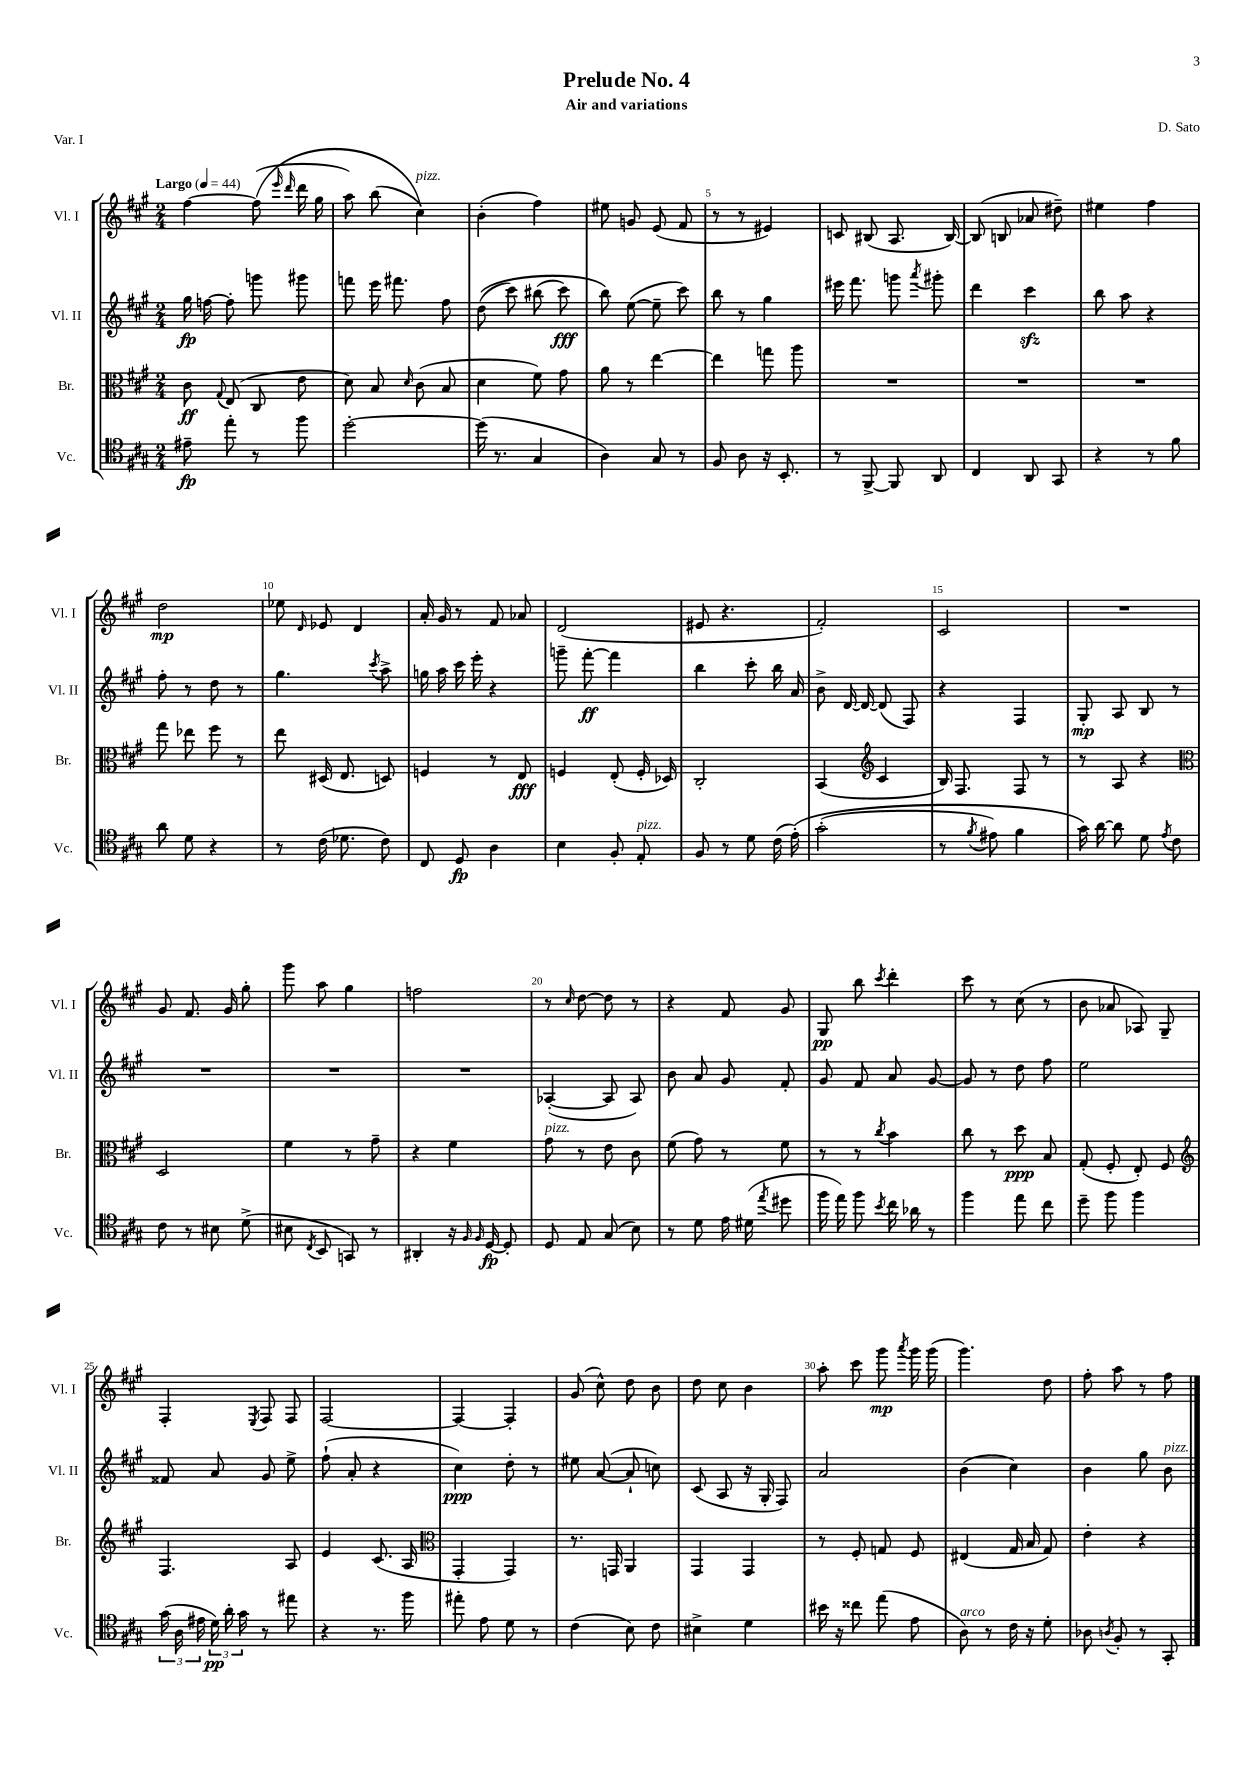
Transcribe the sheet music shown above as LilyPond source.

\header { title = "Prelude No. 4" composer = "D. Sato" subtitle = "Air and variations" piece = "Var. I" }
<<
\new StaffGroup <<
\new Staff = "s0" \with { instrumentName = "Vl. I" shortInstrumentName = "Vl. I" } {
    \clef treble \key a \major \numericTimeSignature \time 2/4 \tempo "Largo" 4 = 44
    \autoBeamOff fis''4~ fis''8(\( \grace { e'''16 d'''16 } d'''16 gis''16 |
    a''8) b''8( cis''4^\markup { \italic "pizz." })\) |
    b'4-.( fis''4) |
    eis''8 g'8 e'8( fis'8 |
    r8 r8 eis'4) |
    c'8 bis8( a8. bis16~) |
    bis8( b8 aes'8 dis''8--) |
    eis''4 fis''4 |
    d''2\mp |
    ees''8 \grace { d'16 } ees'8 d'4 |
    a'16-. gis'16 r8 fis'8 aes'8 |
    d'2( |
    eis'8 r4. |
    fis'2-.) |
    cis'2 |
    R2 |
    gis'8 fis'8. gis'16 gis''8-. |
    gis'''8 a''8 gis''4 |
    f''2 |
    r8 \grace { cis''16 } d''8~ d''8 r8 |
    r4 fis'8 gis'8 |
    gis8\pp b''8 \acciaccatura { cis'''8 } d'''4-. |
    cis'''8 r8 cis''8( r8 |
    b'8 aes'8 aes8) gis8-- |
    fis4-. \acciaccatura { e8 } fis8 fis8 |
    fis2~ |
    fis4~ fis4-. |
    gis'8( cis''8-^) d''8 b'8 |
    d''8 cis''8 b'4 |
    a''8-. cis'''8 gis'''8\mp \acciaccatura { a'''8 } gis'''16 gis'''16( |
    gis'''4.) d''8 |
    fis''8-. a''8 r8 fis''8 \bar "|." |
}
\new Staff = "s1" \with { instrumentName = "Vl. II" shortInstrumentName = "Vl. II" } {
    \clef treble \key a \major \numericTimeSignature \time 2/4
    \autoBeamOff gis''16\fp f''16~ f''8-. g'''8 gis'''8 |
    f'''8 e'''16 fis'''8. fis''8 |
    d''8(\( cis'''8) bis''8( cis'''8\fff) |
    b''8\) e''8~( e''8-- cis'''8) |
    b''8 r8 gis''4 |
    eis'''16 fis'''8. g'''8 \acciaccatura { a'''8 } gis'''8-. |
    d'''4 cis'''4\sfz |
    b''8 a''8 r4 |
    fis''8-. r8 d''8 r8 |
    gis''4. \acciaccatura { cis'''8 } a''8-> |
    g''16 a''16 cis'''16 e'''16-. r4 |
    g'''8-- fis'''8~-.\ff fis'''4 |
    b''4 cis'''8-. b''16 a'16 |
    b'8-> d'16~ d'16~ d'8( fis8) |
    r4 fis4 |
    gis8-.\mp a8 b8 r8 |
    R2 |
    R2 |
    R2 |
    aes4~-.( aes8 aes8) |
    b'8 a'8 gis'8 fis'8-. |
    gis'8 fis'8 a'8 gis'8~ |
    gis'8 r8 d''8 fis''8 |
    e''2 |
    fisis'8 a'8 gis'8 e''8-> |
    fis''8-!( a'8-. r4 |
    cis''4\ppp) d''8-. r8 |
    eis''8 a'8~( a'8-! c''8) |
    cis'8( a8 r16 gis16-. fis8) |
    a'2 |
    b'4( cis''4) |
    b'4 gis''8 b'8^\markup { \italic "pizz." } \bar "|." |
}
\new Staff = "s2" \with { instrumentName = "Br." shortInstrumentName = "Br." } {
    \clef alto \key a \major \numericTimeSignature \time 2/4
    \autoBeamOff cis'8\ff \appoggiatura { gis8 } e8( cis8 e'8 |
    d'8) b8 \grace { d'16 } cis'8( b8 |
    d'4 fis'8) gis'8 |
    a'8 r8 e''4~ |
    e''4 g''8 a''8 |
    R2 |
    R2 |
    R2 |
    gis''8 ees''8 fis''8 r8 |
    e''8 dis16( e8. d8) |
    f4 r8 e8\fff |
    f4 e8-.( f16-. des16) |
    cis2-. |
    b,4( \clef treble cis'4 |
    b16) fis8. fis8 r8 |
    r8 a8 r4 |
    \clef alto d2 |
    fis'4 r8 gis'8-- |
    r4 fis'4 |
    gis'8^\markup { \italic "pizz." } r8 e'8 cis'8 |
    fis'8( gis'8) r8 fis'8 |
    r8 r8 \acciaccatura { cis''8 } b'4 |
    cis''8 r8 d''8\ppp b8 |
    gis8-.( fis8-. e8-.) fis8 |
    \clef treble fis4. a8 |
    e'4 cis'8.( a16 |
    \clef alto gis,4-. gis,4) |
    r8. g,16 a,4 |
    gis,4 gis,4 |
    r8 fis8-. g8 fis8 |
    eis4( gis16 b16 gis8) |
    e'4-. r4 \bar "|." |
}
\new Staff = "s3" \with { instrumentName = "Vc." shortInstrumentName = "Vc." } {
    \clef tenor \key a \major \numericTimeSignature \time 2/4
    \autoBeamOff eis'8--\fp e''8-. r8 fis''8 |
    d''2~-. |
    d''16( r8. gis4 |
    a4) gis8 r8 |
    fis8 a8 r16 b,8.-. |
    r8 fis,8~-> fis,8 a,8 |
    cis4 a,8 gis,8 |
    r4 r8 fis'8 |
    a'8 d'8 r4 |
    r8 cis'16( des'8. cis'8) |
    cis8 d8\fp a4 |
    b4 fis8-. e8-.^\markup { \italic "pizz." } |
    fis8 r8 d'8 cis'16( e'16-.)\( |
    gis'2-.( |
    r8 \acciaccatura { fis'8 } eis'8) fis'4 |
    gis'16\) a'16~ a'8 d'8 \acciaccatura { e'8 } cis'8 |
    cis'8 r8 bis8 d'8->( |
    bis8 \acciaccatura { cis8 } b,8 g,8) r8 |
    ais,4-. r16 \grace { fis16 fis16 } d16~\fp d8-. |
    d8 e8 gis8( b8) |
    r8 d'8 e'16 dis'16( \acciaccatura { e''8 } dis''8 |
    fis''16 e''16) fis''8 \acciaccatura { b'8 } cis''16 aes'16 r8 |
    fis''4 e''8 cis''8 |
    d''8-- fis''8 fis''4 |
    \tuplet 3/2 { gis'16( a16 eis'16 } \tuplet 3/2 { d'16\pp) a'16-. gis'16 } r8 eis''8 |
    r4 r8. fis''16 |
    eis''8-. e'8 d'8 r8 |
    cis'4( b8) cis'8 |
    bis4-> d'4 |
    bis'16 r16 cisis''8 e''8( e'8 |
    a8^\markup { \italic "arco" }) r8 cis'16 r16 d'8-. |
    aes8 \acciaccatura { a8 } fis8-. r8 gis,8-. \bar "|." |
}
>>
>>
\layout { \context { \Score \override BarNumber.break-visibility = ##(#f #t #t) barNumberVisibility = #(every-nth-bar-number-visible 5) } }
